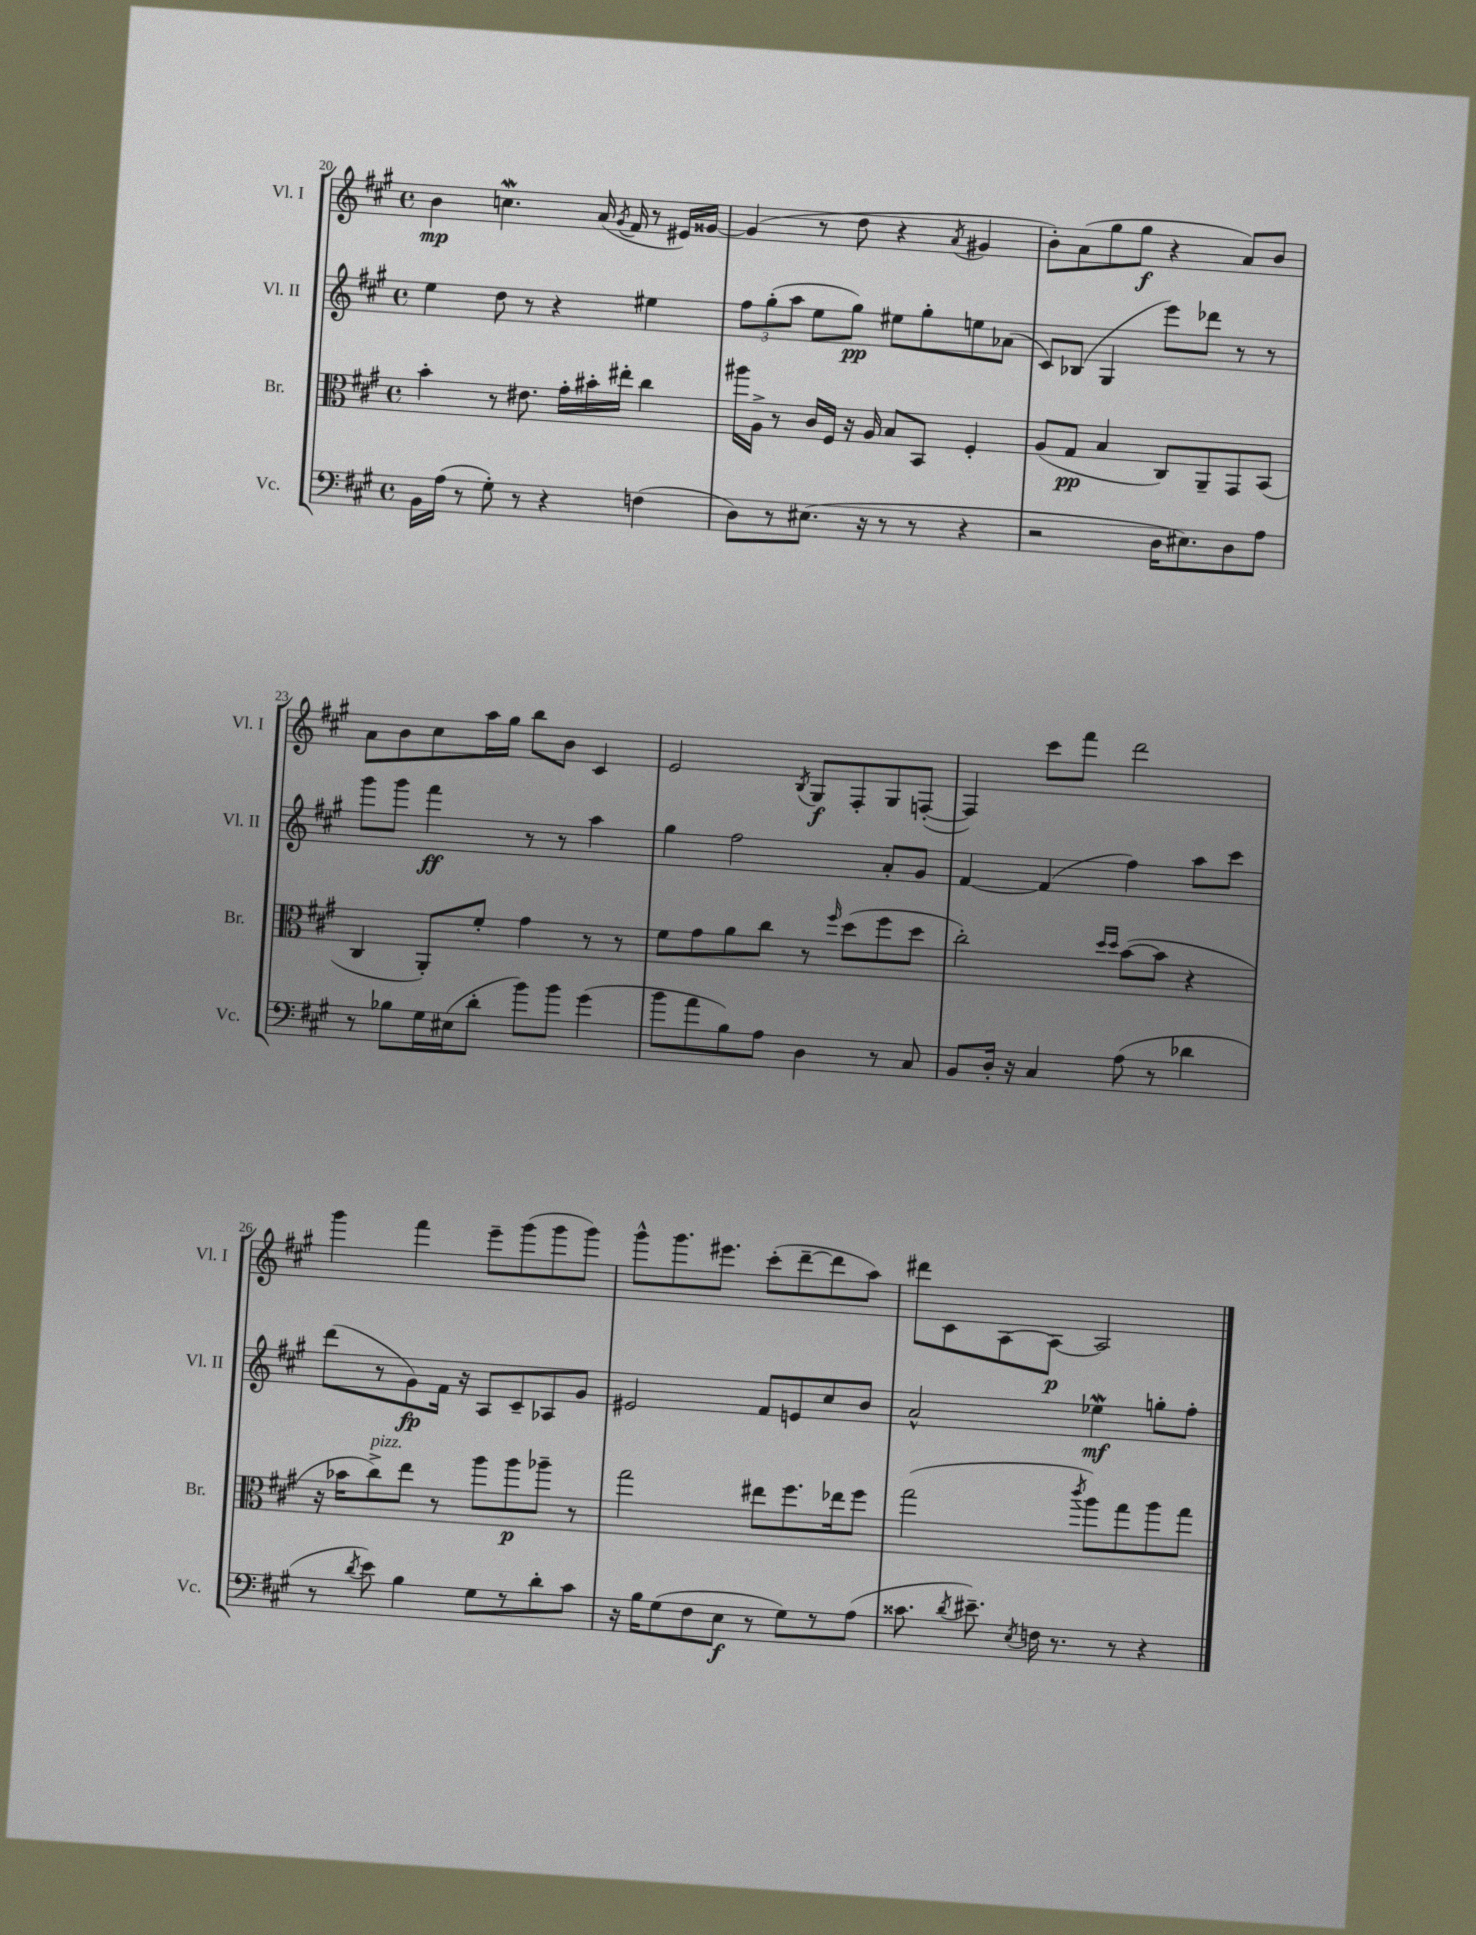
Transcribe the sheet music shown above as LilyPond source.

<<
\new StaffGroup <<
\new Staff = "s0" \with { instrumentName = "Vl. I" shortInstrumentName = "Vl. I" } {
    \clef treble \key a \major \defaultTimeSignature \time 4/4
    \autoBeamOff b'4\mp c''4.\mordent a'16( \acciaccatura { gis'8 } fis'16 r8 eis'16[) gisis'16]~ |
    gisis'4( r8 d''8 r4 \acciaccatura { a'8 } gis'4 |
    b'8[-.) a'8( gis''8 gis''8]\f r4 a'8[) b'8] |
    a'8[ b'8 cis''8 a''16 gis''16] b''8[ b'8] cis'4 |
    e'2 \acciaccatura { b8 } gis8[\f fis8-. gis8 f8]~-.( |
    f4) cis'''8[ fis'''8] d'''2 |
    gis'''4 fis'''4 e'''8[-- gis'''8( gis'''8 gis'''8]) |
    gis'''8[-^ gis'''8. eis'''8.] cis'''8[-.( d'''8~-- d'''8 a''8]) |
    dis'''8[ cis'8 a8~ a8]~\p a2 \bar "|." |
}
\new Staff = "s1" \with { instrumentName = "Vl. II" shortInstrumentName = "Vl. II" } {
    \clef treble \key a \major \defaultTimeSignature \time 4/4
    \autoBeamOff e''4 d''8 r8 r4 eis''4 |
    \tuplet 3/2 { fis''8[ gis''8-.( a''8] } e''8[ gis''8]\pp) eis''8[ gis''8-. e''8 aes'8]( |
    cis'8[) bes8]( gis4 e'''8[) des'''8] r8 r8 |
    gis'''8[ gis'''8] fis'''4\ff r8 r8 a''4 |
    gis''4 fis''2 a'8[-. gis'8] |
    fis'4~ fis'4( fis''4) a''8[ cis'''8] |
    d'''8[( r8 gis'8\fp) fis'16] r16 a8[ cis'8-- aes8 gis'8] |
    eis'2 fis'8[ e'8 cis''8 b'8] |
    a'2-^ ees''4\mordent\mf g''8[-. fis''8]-. \bar "|." |
}
\new Staff = "s2" \with { instrumentName = "Br." shortInstrumentName = "Br." } {
    \clef alto \key a \major \defaultTimeSignature \time 4/4
    \autoBeamOff b'4-. r8 eis'8. gis'16[-. bis'16-. eis''16]-. cis''4 |
    ais''16[ a16]-> r8 cis'16[ fis16] r16 a16 b8[ b,8] fis4-. |
    a8[( gis8]\pp b4 cis8[) a,8-- gis,8 b,8]( |
    cis4 a,8[-.) fis'8]-. gis'4 r8 r8 |
    fis'8[ gis'8 a'8 cis''8] r8 \grace { fis''16 } d''8[( fis''8 d''8] |
    cis''2-.) \grace { d''16[ d''16] } b'8[~( b'8] r4 |
    r16 bes'16[ cis''8->^\markup { \italic "pizz." }) e''8] r8 a''8[ a''8\p aes''8]-- r8 |
    gis''2 eis''8[ fis''8. ees''16 fis''8] |
    gis''2( \acciaccatura { cis'''8 } a''8[) gis''8 a''8 gis''8] \bar "|." |
}
\new Staff = "s3" \with { instrumentName = "Vc." shortInstrumentName = "Vc." } {
    \clef bass \key a \major \defaultTimeSignature \time 4/4
    \autoBeamOff b,16[ a16]( r8 gis8-.) r8 r4 f4( |
    d8[) r8 eis8.]( r16 r8 r8 r4 |
    r2 d16[ eis8.) d8 a8] |
    r8 bes8[ gis16 eis16( d'8]-. b'8[) b'8] gis'4( |
    b'8[ a'8 b8) a8] d4 r8 cis8 |
    b,8[ d16]-. r16 cis4 a8( r8 des'4 |
    r8 \acciaccatura { d'8 } e'8) b4 gis8[ r8 d'8-. cis'8] |
    r16 b16[ gis8( fis8 e8]\f r8 gis8[) r8 a8]( |
    cisis'8. \acciaccatura { d'8 } eis'8.--) \acciaccatura { e8 } f16 r8. r8 r4 \bar "|." |
}
>>
>>
\layout { \context { \Score currentBarNumber = #20 } }
